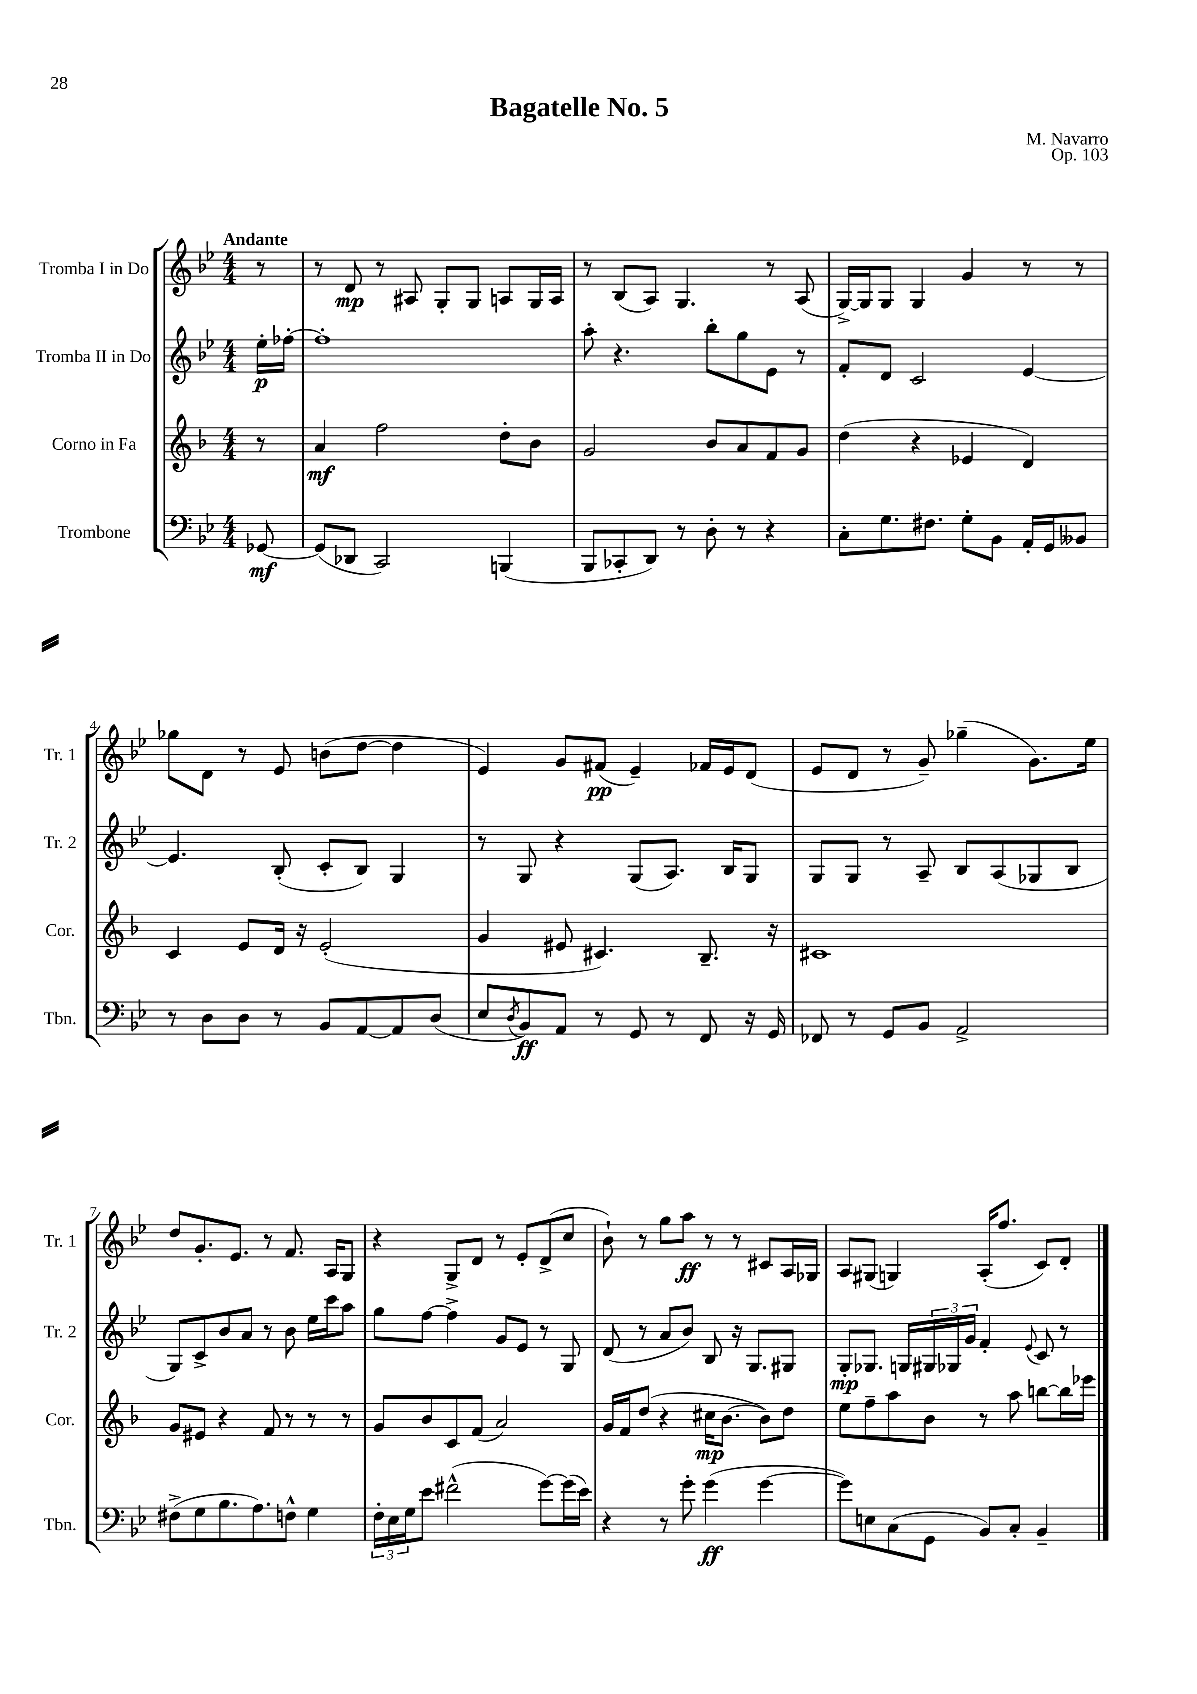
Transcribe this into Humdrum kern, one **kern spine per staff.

**kern	**kern	**kern	**kern
*staff4	*staff3	*staff2	*staff1
*clefF4	*clefG2	*clefG2	*clefG2
*k[b-e-]	*k[b-]	*k[b-e-]	*k[b-e-]
*M4/4	*M4/4	*M4/4	*M4/4
[8GG-/	8r	16ee-'\LL	8r
.	.	[16ff-'\JJ	.
=	=	=	=
(8GG-/]L	4a/	1ff-']	8r
8DD-/J	.	.	8d/
2CC/)	2ff\	.	8r
.	.	.	8A#/
.	.	.	8G'/L
.	.	.	8G/J
(4BBB/	8dd'\L	.	8A/L
.	8b-\J	.	16G/L
.	.	.	16A/JJ
=	=	=	=
8BBB-/L	2g/	8aa'\	8r
8CC-'/	.	4.r	(8B-/L
8DD/J)	.	.	8A/J)
8r	.	.	4.G/
8D'\	8b-/L	8bb-'\L	.
8r	8a/	8gg\	.
4r	8f/	8e-\J	8r
.	8g/J	8r	(8A/
=	=	=	=
8C'\L	(4dd\	8f'/L	[16G^/LL)
.	.	.	16G/]J
8.G\	.	8d/J	8G/J
.	4r	2c/	4G/
8.F#\J	.	.	.
8G'\L	4e-/	.	4g/
8BB-\J	.	.	.
16AA'/LL	4d/)	[4e-/	8r
16GG/J	.	.	.
8BB--/J	.	.	8r
=	=	=	=
8r	4c/	4.e-/]	8gg-\L
8D\L	.	.	8d\J
8D\J	8e/L	.	8r
8r	16d/Jk	(8B-'/	8e-/
.	16r	.	.
8BB-/L	(2e'/	8c'/L	(8b\L
[8AA/	.	8B-/J)	[8dd\J
8AA/]	.	4G/	4dd\]
(8D/J	.	.	.
=	=	=	=
8E-/L	4g/	8r	4e-/)
8qD/	.	.	.
8BB-/)	.	8G/	.
8AA/J	8e#/	4r	8g/L
8r	4.c#/)	.	(8f#/J
8GG/	.	(8G/L	4e-~/)
8r	.	8.A/J)	.
8FF/	8.B-~/	.	16f-/LL
.	.	16B-/LK	16e-/J
16r	.	8G/J	(8d/J
16GG/	16r	.	.
=	=	=	=
8FF-/	1c#	8G/L	8e-/L
8r	.	8G/J	8d/J
8GG/L	.	8r	8r
8BB-/J	.	8A~/	8g~/)
2AA^/	.	8B-/L	(4gg-~\
.	.	(8A/	.
.	.	8G-/	8.g\L)
.	.	8B-/J	.
.	.	.	16ee-\Jk
=	=	=	=
(8F#^\L	8g/L	8G/L)	8dd/L
8G\	8e#/J	8c^/	8.g'/
8.B-\	4r	8b-/	.
.	.	.	8.e-/J
.	.	8a/J	.
8.A\)	.	.	.
.	8f/	8r	8r
8F^^\J	8r	8b-\	8.f/
4G\	8r	16ee-\LL	.
.	.	16ccc\J	16A/LK
.	8r	8aa\J	8G/J
=	=	=	=
24F'\LL	8g/L	8gg\L	4r
24E-\	.	.	.
24G\J	.	.	.
8e-\J	8b-/	[8ff\J	.
(2f#^^\	8c/	4ff^\]	8G^/L
.	(8f/J	.	8d/J
.	2a/)	8g/L	8r
.	.	8e-/J	8e-'/L
[8g\L)	.	8r	(8d^/
(16g\]L	.	8G/	8cc/J
16e-\JJ)	.	.	.
=	=	=	=
4r	16g/LL	(8d/	8b-`\)
.	16f/J	.	.
.	(8dd/J	8r	8r
8r	4r	8a/L	8gg\L
8g'\	.	8b-/J)	8aa\J
(4g\	16cc#\LK	8B-/	8r
.	[8.b-\J	.	.
.	.	16r	8r
.	.	8.G/L	.
[4g\	8b-\]L)	.	8c#/L
.	8dd\J	8G#/J	16A/L
.	.	.	16G-/JJ
=	=	=	=
8g\]L)	8ee\L	8G'/L	8A/L
8E\	8ff~\	8.G-/J	(8G#/J
(8C\	8aa\	.	4G/)
.	.	16G/LL	.
8GG\J	8b-\J	24G#/	.
.	.	24G-/	.
.	.	24g/JJ	.
8BB-/L)	8r	4f'/	(16A'/LK
.	.	.	8.ff/J
8C'/J	8aa\	.	.
.	.	8qqe-/	.
4BB-~/	[8bb\L	8c/	8c/L)
.	16bb\]L	8r	8d'/J
.	16eee-\JJ	.	.
==	==	==	==
*-	*-	*-	*-
